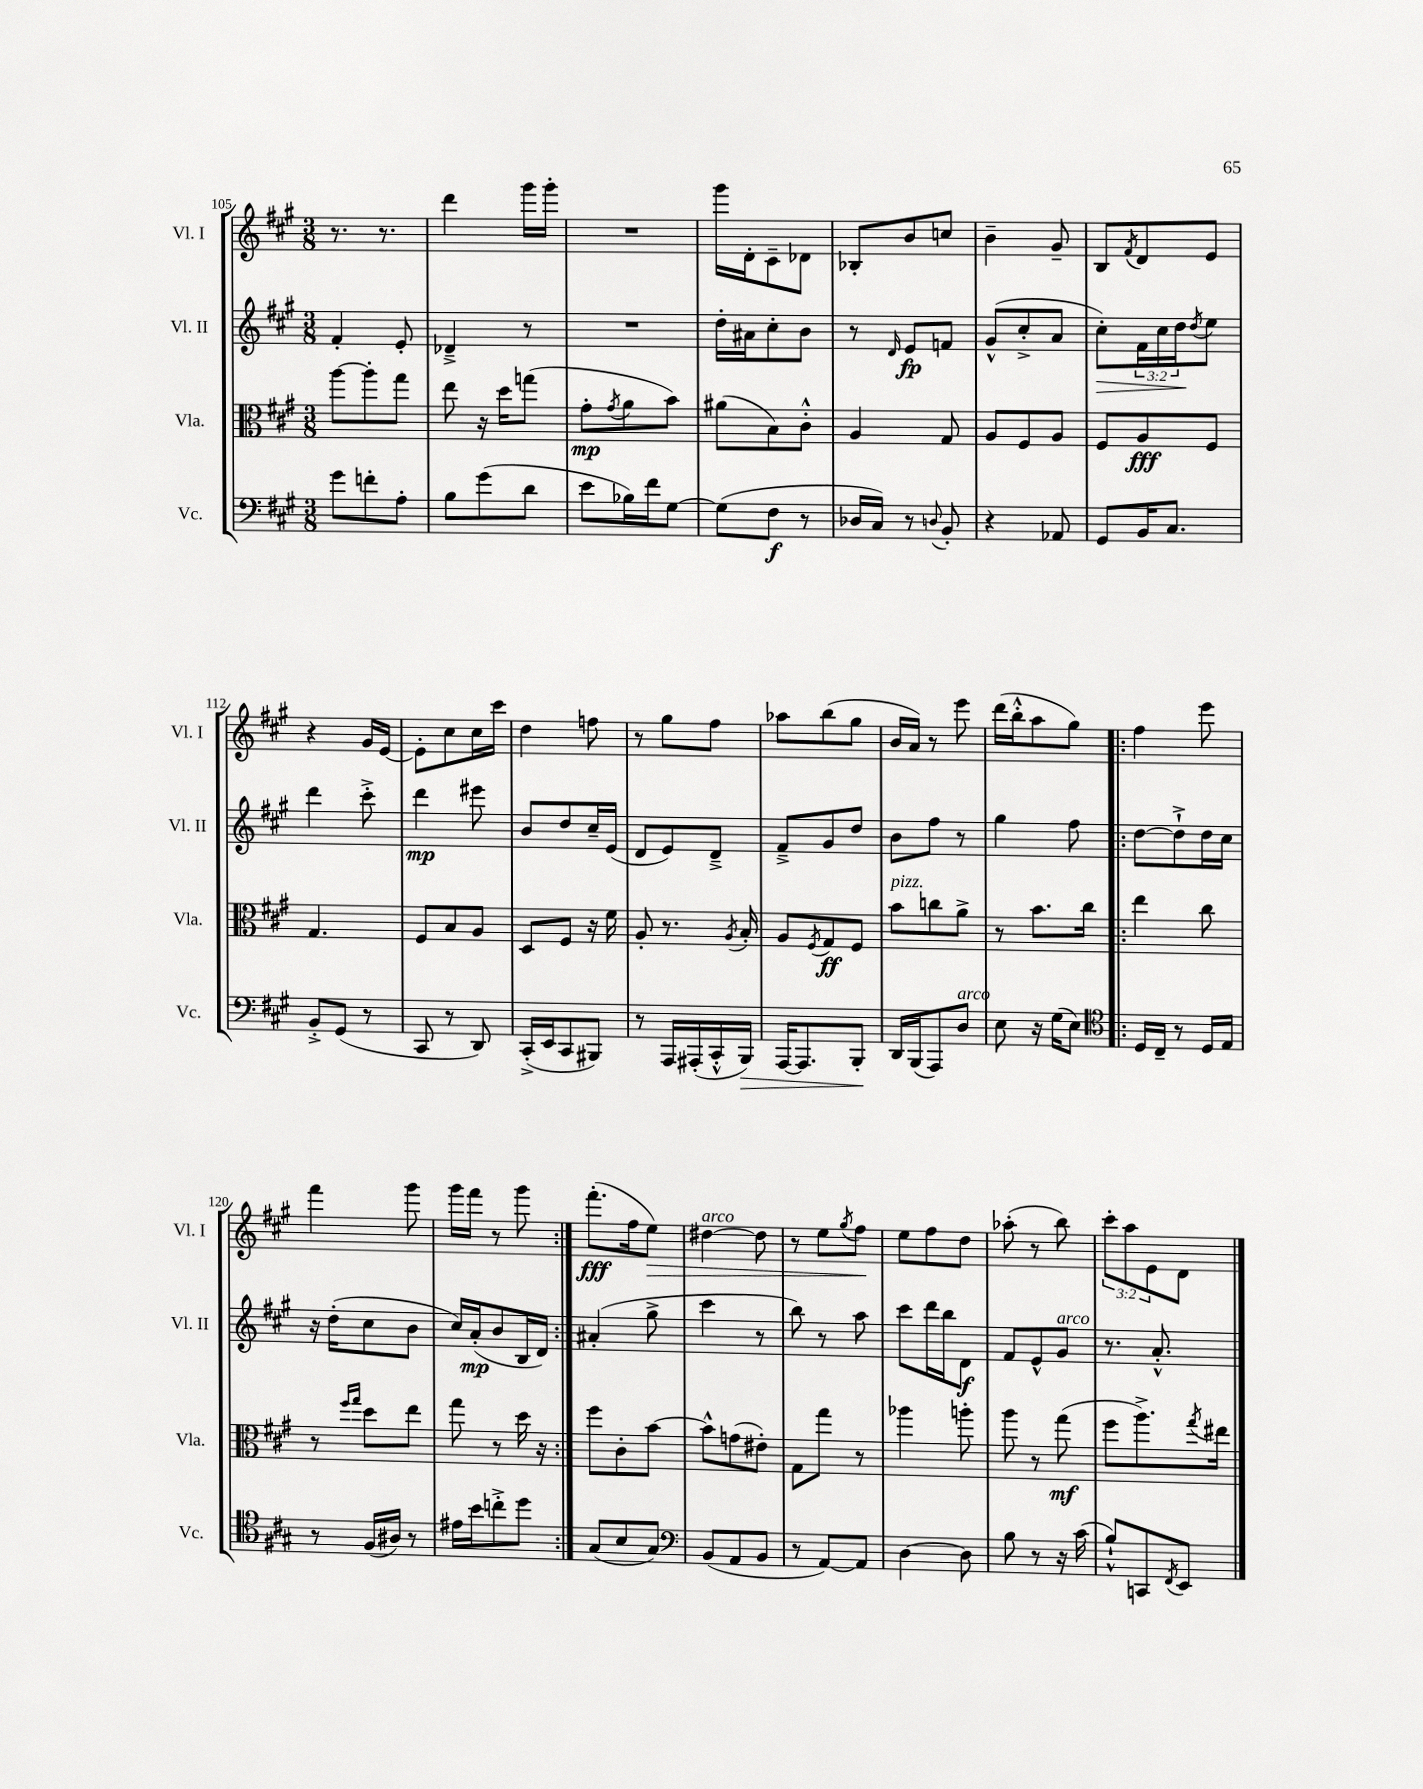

**kern	**dynam	**kern	**dynam	**kern	**dynam	**kern	**dynam
*part4	*part4	*part3	*part3	*part2	*part2	*part1	*part1
*staff4	*staff4	*staff3	*staff3	*staff2	*staff2	*staff1	*staff1
*I"Vc.	*	*I"Vla.	*	*I"Vl. II	*	*I"Vl. I	*
*I'Vc.	*	*I'Vla.	*	*I'Vl. II	*	*I'Vl. I	*
*clefF4	*	*clefC3	*	*clefG2	*	*clefG2	*
*k[f#c#g#]	*	*k[f#c#g#]	*	*k[f#c#g#]	*	*k[f#c#g#]	*
*M3/8	*	*M3/8	*	*M3/8	*	*M3/8	*
=105	=105	=105	=105	=105	=105	=105	=105
8g#\L	.	[8aa\L	.	4f#'/	.	8.r	.
8fn'\	.	8aa'\]	.	.	.	.	.
.	.	.	.	.	.	8.r	.
8A'\J	.	8gg#\J	.	8e'/	.	.	.
=106	=106	=106	=106	=106	=106	=106	=106
8B\L	.	8ee\	.	4d-X~^/	.	4ddd\	.
(8g#\	.	16r	.	.	.	.	.
.	.	16dd\KL	.	.	.	.	.
8d\J	.	(8ggn\J	.	8r	.	16ggg#\LL	.
.	.	.	.	.	.	16ggg#'\JJ	.
=107	=107	=107	=107	=107	=107	=107	=107
8e\L	.	8g#'\L	mp	4.r	.	4.r	.
.	.	8qg#/	.	.	.	.	.
16B-X\L)	.	8a\	.	.	.	.	.
16f#\J	.	.	.	.	.	.	.
[8G#\J	.	8b\J)	.	.	.	.	.
=108	=108	=108	=108	=108	=108	=108	=108
(8G#\L]	.	(8a#X\L	.	16dd'\LL	.	16ggg#\LL	.
.	.	.	.	16a#X\J	.	16d'\J	.
8F#\J	f	8B\)	.	8cc#'\	.	8c#~\	.
8r	.	8c#'^^\J	.	8b\J	.	8d-X\J	.
=109	=109	=109	=109	=109	=109	=109	=109
16D-X/LL	.	4A/	.	8r	.	8B-X'/L	.
16C#/JJ)	.	.	.	.	.	.	.
.	.	.	.	16qqd/	.	.	.
8r	.	.	.	8e/L	fp	8b/	.
8qqDn/	.	.	.	.	.	.	.
8BB'/	.	8G#/	.	8fn/J	.	8ccn/J	.
=110	=110	=110	=110	=110	=110	=110	=110
4r	.	8A/L	.	(8g#^^/L	.	4b~\	.
.	.	8F#/	.	8cc#'^/	.	.	.
8AA-X/	.	8A/J	.	8a/J	.	8g#~/	.
=111	=111	=111	=111	=111	=111	=111	=111
!	!	!	!	!	!LO:HP:b	!	!
8GG#/L	.	8F#/L	.	8cc#'\L)	>	8B/L	.
.	.	.	.	.	.	8qf#/	.
16BB/K	.	8A/	fff	24f#\L	.	8d/	.
.	.	.	.	24cc#\	.	.	.
8.C#/J	.	.	.	.	.	.	.
.	.	.	.	24dd\J	.	.	.
.	.	.	.	8qdd/	.	.	.
.	.	8F#/J	.	8ee\J	]	8e/J	.
!!LO:LB:g=z
=112	=112	=112	=112	=112	=112	=112	=112
8BB'^/L	.	4.G#/	.	4ddd\	.	4r	.
(8GG#/J	.	.	.	.	.	.	.
8r	.	.	.	8ccc#'^\	.	16g#/LL	.
.	.	.	.	.	.	[16e/JJ	.
=113	=113	=113	=113	=113	=113	=113	=113
8CC#/	.	8F#/L	.	4ddd\	mp	8e'\L]	.
8r	.	8B/	.	.	.	8cc#\	.
8DD/)	.	8A/J	.	8eee#X\	.	16cc#\L	.
.	.	.	.	.	.	16ccc#\JJ	.
=114	=114	=114	=114	=114	=114	=114	=114
(16CC#'^/LL	.	8D/L	.	8b/L	.	4dd\	.
16EE/J	.	.	.	.	.	.	.
8CC#/	.	8F#/J	.	8dd/	.	.	.
8BBB#X/J)	.	16r	.	16cc#~/L	.	8ffn\	.
.	.	16f#\	.	(16e/JJ	.	.	.
=115	=115	=115	=115	=115	=115	=115	=115
8r	.	8A'/	.	8d/L	.	8r	.
16AAA/LL	.	8.r	.	8e/)	.	8gg#\L	.
(16AAA#X'/	.	.	.	.	.	.	.
16CC#'^^/	.	.	.	8d~^/J	.	8ff#\J	.
.	.	8qA/	.	.	.	.	.
!	!LO:HP:b	!	!	!	!	!	!
16BBB/JJ)	>	16B'/	.	.	.	.	.
=116	=116	=116	=116	=116	=116	=116	=116
[16AAA/KL	.	8A/L	.	8f#~^/L	.	8aa-X\L	.
8.AAA/]	.	.	.	.	.	.	.
.	.	8qF#/	.	.	.	.	.
.	.	8G#/	ff	8g#/	.	(8bb\	.
8BBB'/J	.	8F#/J	.	8dd/J	.	8gg#\J	.
.	]	.	.	.	.	.	.
=117	=117	=117	=117	=117	=117	=117	=117
!	!	!LO:TX:a:i:t=pizz.	!	!	!	!	!
16DD/LL	.	8b\L	.	8b\L	.	16b/LL	.
(16BBB/J	.	.	.	.	.	16a/JJ)	.
8AAA/)	.	8ccn\	.	8ff#\J	.	8r	.
!LO:TX:a:i:t=arco	!	!	!	!	!	!	!
8D/J	.	8a^\J	.	8r	.	8eee\	.
=118	=118	=118	=118	=118	=118	=118	=118
8E\	.	8r	.	4gg#\	.	(16ddd\LL	.
.	.	.	.	.	.	16bb'^^\J	.
16r	.	8.b\L	.	.	.	8aa\	.
(16G#\KL	.	.	.	.	.	.	.
8E\J)	.	.	.	8ff#\	.	8gg#\J)	.
.	.	16cc#\Jk	.	.	.	.	.
=119!|:	=119!|:	=119!|:	=119!|:	=119!|:	=119!|:	=119!|:	=119!|:
*clefC4	*	*	*	*	*	*	*
16D/LL	.	4ee\	.	[8dd\L	.	4ff#\	.
16C#~/JJ	.	.	.	.	.	.	.
8r	.	.	.	8dd`^\]	.	.	.
16D/LL	.	8cc#\	.	16dd\L	.	8eee\	.
16E/JJ	.	.	.	16cc#\JJ	.	.	.
!!LO:LB:g=z
=120	=120	=120	=120	=120	=120	=120	=120
8r	.	8r	.	16r	.	4fff#\	.
.	.	.	.	(16dd'\KL	.	.	.
.	.	16qqff#/LL	.	.	.	.	.
.	.	16qqgg#/JJ	.	.	.	.	.
(16F#/LL	.	8dd\L	.	8cc#\	.	.	.
16A#X/JJ)	.	.	.	.	.	.	.
8r	.	8ee\J	.	8b\J	.	8ggg#\	.
=121	=121	=121	=121	=121	=121	=121	=121
16e#X\LL	.	8gg#\	.	16cc#/LL)	.	16ggg#\LL	.
16b\J	.	.	.	(16a'/J	mp	16fff#\JJ	.
8ccn'^\	.	8r	.	8b/	.	8r	.
8dd\J	.	16dd\	.	16B/L	.	8ggg#\	.
.	.	16r	.	16d/JJ)	.	.	.
=122:|!	=122:|!	=122:|!	=122:|!	=122:|!	=122:|!	=122:|!	=122:|!
(8G#/L	.	8ff#\L	.	(4a#X'/	.	(8.fff#'\L	fff
8B/	.	8c#'\	.	.	.	.	.
.	.	.	.	.	.	16ff#\k	.
!	!	!	!	!	!	!	!LO:HP:b
8G#/J)	.	[8b\J	.	8gg#^\	.	8ee\J)	>
=123	=123	=123	=123	=123	=123	=123	=123
*clefF4	*	*	*	*	*	*	*
!	!	!	!	!	!	!LO:TX:a:i:t=arco	!
(8BB/L	.	8b^^\L]	.	4ccc#\	.	[4dd#X\	.
8AA/	.	(8gn\	.	.	.	.	.
8BB/J	.	8e#X'\J)	.	8r	.	8dd#\]	.
=124	=124	=124	=124	=124	=124	=124	=124
8r	.	8G#\L	.	8bb\)	.	8r	.
[8AA/L)	.	8gg#\J	.	8r	.	8ee\L	.
.	.	.	.	.	.	8qgg#/	.
8AA/J]	.	8r	.	8aa\	.	8ff#\J	.
.	.	.	.	.	.	.	]
=125	=125	=125	=125	=125	=125	=125	=125
[4D\	.	4aa-X\	.	8ccc#\L	.	8ee\L	.
.	.	.	.	16ddd\L	.	8ff#\	.
.	.	.	.	16bb\J	.	.	.
8D\]	.	8aan'\	.	8d\J	f	8dd\J	.
=126	=126	=126	=126	=126	=126	=126	=126
8B\	.	8aa\	.	8f#/L	.	(8aa-X'\	.
8r	.	8r	.	8e^^/	.	8r	.
!	!	!	!	!LO:TX:a:i:t=arco	!	!	!
16r	.	(8gg#\	mf	8g#/J	.	8bb\)	.
(16c#\	.	.	.	.	.	.	.
=127	=127	=127	=127	=127	=127	=127	=127
8B`^^/L)	.	8ff#\L	.	8.r	.	12ccc#'\L	.
.	.	.	.	.	.	12aa\	.
8CCn/	.	8.aa^\)	.	.	.	.	.
.	.	.	.	.	.	12e\	.
.	.	.	.	8.a'^^/	.	.	.
8qFF#/	.	.	.	.	.	.	.
8EE/J	.	.	.	.	.	8d\J	.
.	.	8qgg#/	.	.	.	.	.
.	.	16ee#X\Jk	.	.	.	.	.
==	==	==	==	==	==	==	==
*-	*-	*-	*-	*-	*-	*-	*-
